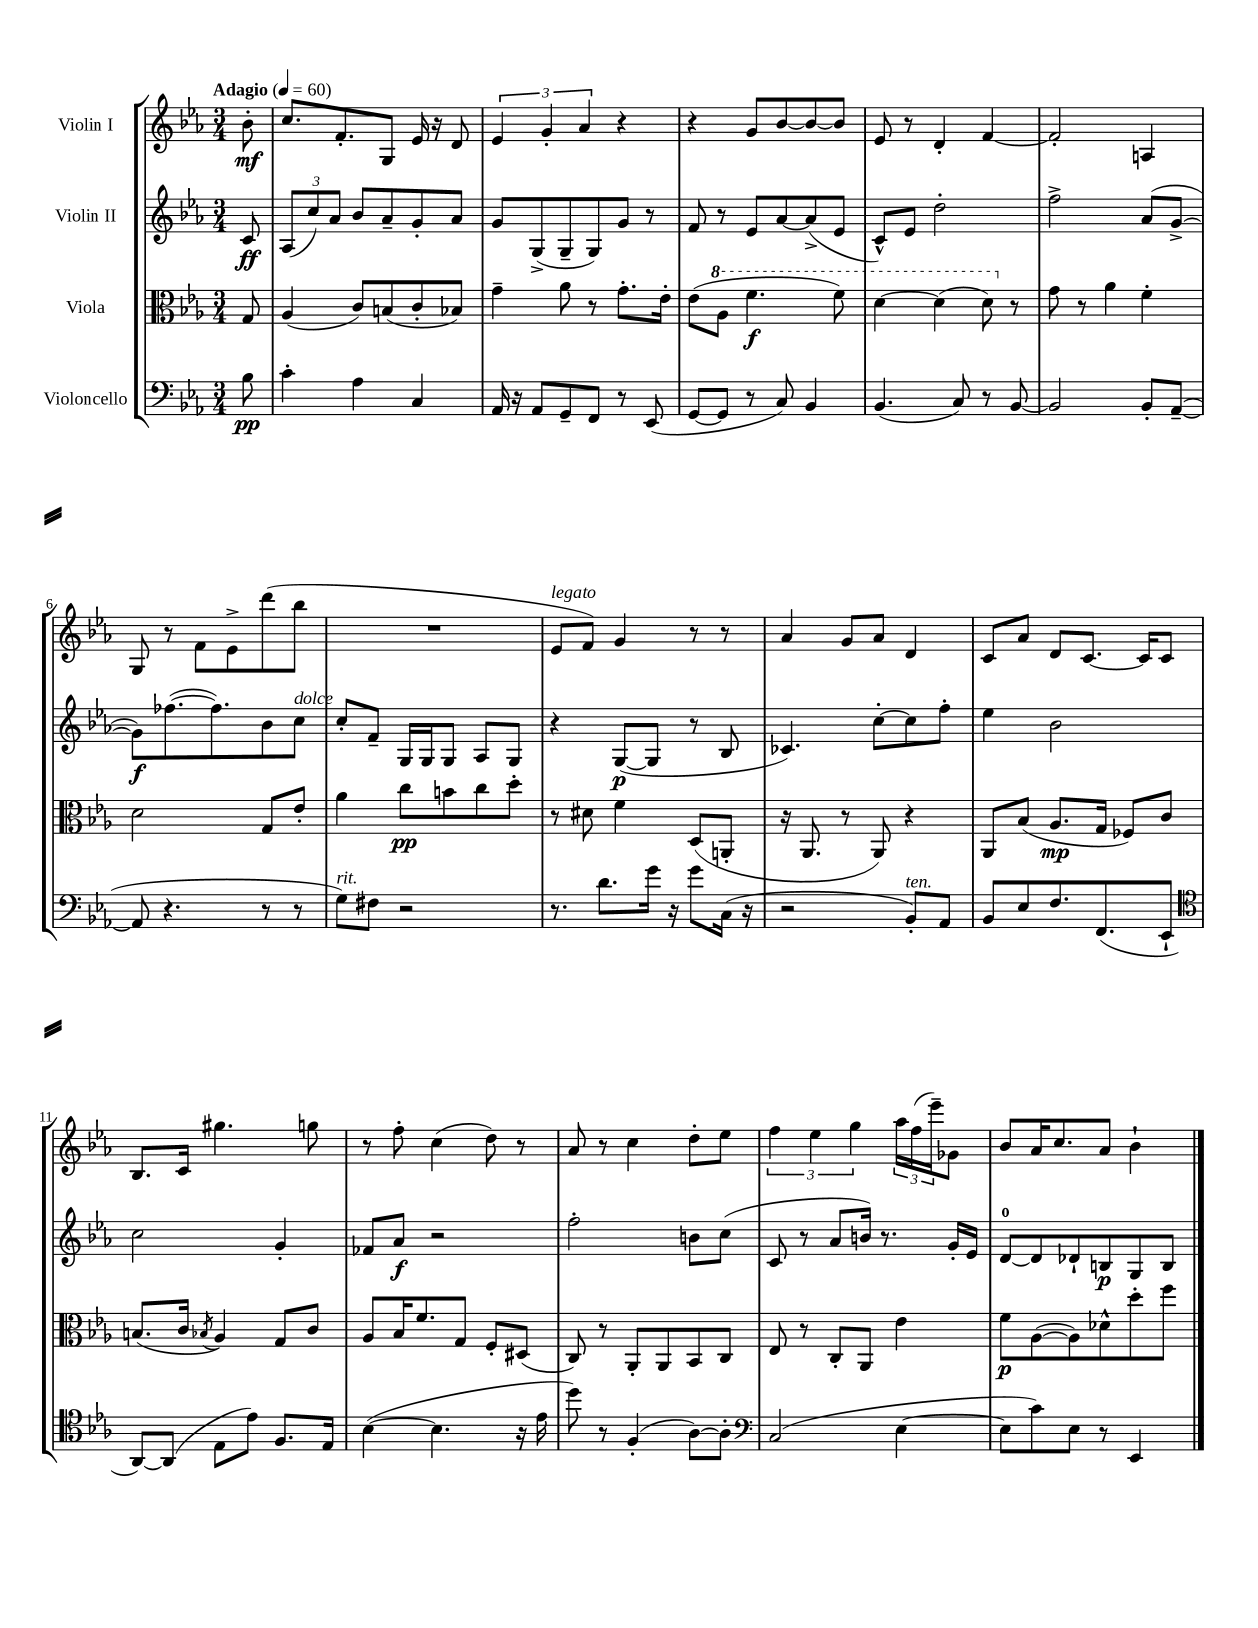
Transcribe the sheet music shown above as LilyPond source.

<<
\new StaffGroup <<
\new Staff = "s0" \with { instrumentName = "Violin I" } {
    \clef treble \key ees \major \numericTimeSignature \time 3/4 \partial 8 \tempo "Adagio" 4 = 60
    bes'8-.\mf |
    c''8. f'8.-. g8 ees'16 r16 d'8 |
    \tuplet 3/2 { ees'4 g'4-. aes'4 } r4 |
    r4 g'8 bes'8~ bes'8~ bes'8 |
    ees'8 r8 d'4-. f'4~ |
    f'2-. a4 |
    g8 r8 f'8 ees'8-> d'''8( bes''8 |
    R2. |
    ees'8^\markup { \italic "legato" } f'8) g'4 r8 r8 |
    aes'4 g'8 aes'8 d'4 |
    c'8 aes'8 d'8 c'8.~ c'16 c'8 |
    bes8. c'16 gis''4. g''8 |
    r8 f''8-. c''4( d''8) r8 |
    aes'8 r8 c''4 d''8-. ees''8 |
    \tuplet 3/2 { f''4 ees''4 g''4 } \tuplet 3/2 { aes''16 f''16( ees'''16--) } ges'8 |
    bes'8 aes'16 c''8. aes'8 bes'4-! \bar "|." |
}
\new Staff = "s1" \with { instrumentName = "Violin II" } {
    \clef treble \key ees \major \numericTimeSignature \time 3/4 \partial 8
    c'8\ff |
    \tuplet 3/2 { aes8( c''8) aes'8 } bes'8 aes'8-- g'8-. aes'8 |
    g'8 g8->( g8-- g8) g'8 r8 |
    f'8 r8 ees'8 aes'8~ aes'8->( ees'8 |
    c'8-^) ees'8 d''2-. |
    f''2-> aes'8( g'8~-> |
    g'8\f) fes''8.~( fes''8.) bes'8 c''8^\markup { \italic "dolce" } |
    c''8-. f'8-- g16 g16 g8 aes8 g8 |
    r4 g8~\p( g8 r8 bes8 |
    ces'4.) c''8~-. c''8 f''8-. |
    ees''4 bes'2 |
    c''2 g'4-. |
    fes'8 aes'8\f r2 |
    f''2-. b'8 c''8( |
    c'8 r8 aes'8 b'16) r8. g'16-. ees'16 |
    d'8-0~ d'8 des'8-! b8\p g8 b8 \bar "|." |
}
\new Staff = "s2" \with { instrumentName = "Viola" } {
    \clef alto \key ees \major \numericTimeSignature \time 3/4 \partial 8
    g8 |
    aes4( c'8) b8( c'8-. bes8) |
    g'4-- aes'8 r8 g'8.-. ees'16-. |
    ees'8( \ottava #1 aes'8 f''4.\f f''8) |
    d''4~ d''4( d''8) \ottava #0 r8 |
    g'8 r8 aes'4 f'4-. |
    d'2 g8 ees'8-. |
    aes'4 c''8\pp b'8 c''8 d''8-. |
    r8 dis'8 f'4 d8( a,8-. |
    r16 aes,8. r8 aes,8) r4 |
    aes,8 bes8( aes8.\mp g16 fes8) c'8 |
    b8.( c'16 \acciaccatura { bes8 } aes4) g8 c'8 |
    aes8 bes16 f'8. g8 f8-. dis8( |
    c8) r8 aes,8-. aes,8 bes,8 c8 |
    ees8 r8 c8-. aes,8 ees'4 |
    f'8\p aes8~( aes8) des'8-^ d''8-. f''8 \bar "|." |
}
\new Staff = "s3" \with { instrumentName = "Violoncello" } {
    \clef bass \key ees \major \numericTimeSignature \time 3/4 \partial 8
    bes8\pp |
    c'4-. aes4 c4 |
    aes,16 r16 aes,8 g,8-- f,8 r8 ees,8( |
    g,8~ g,8 r8 c8) bes,4 |
    bes,4.( c8) r8 bes,8~ |
    bes,2 bes,8-. aes,8~--( |
    aes,8 r4. r8 r8 |
    g8^\markup { \italic "rit." }) fis8 r2 |
    r8. d'8. g'16 r16 g'8 c16( r16 |
    r2 bes,8-.^\markup { \italic "ten." }) aes,8 |
    bes,8 ees8 f8. f,8.( ees,8-! |
    \clef tenor aes,8~) aes,8( ees8 ees'8) f8. ees16 |
    bes4~( bes4. r16 ees'16 |
    d''8) r8 f4-.( aes8~) aes8-. |
    \clef bass c2( ees4~ |
    ees8 c'8) ees8 r8 ees,4 \bar "|." |
}
>>
>>
